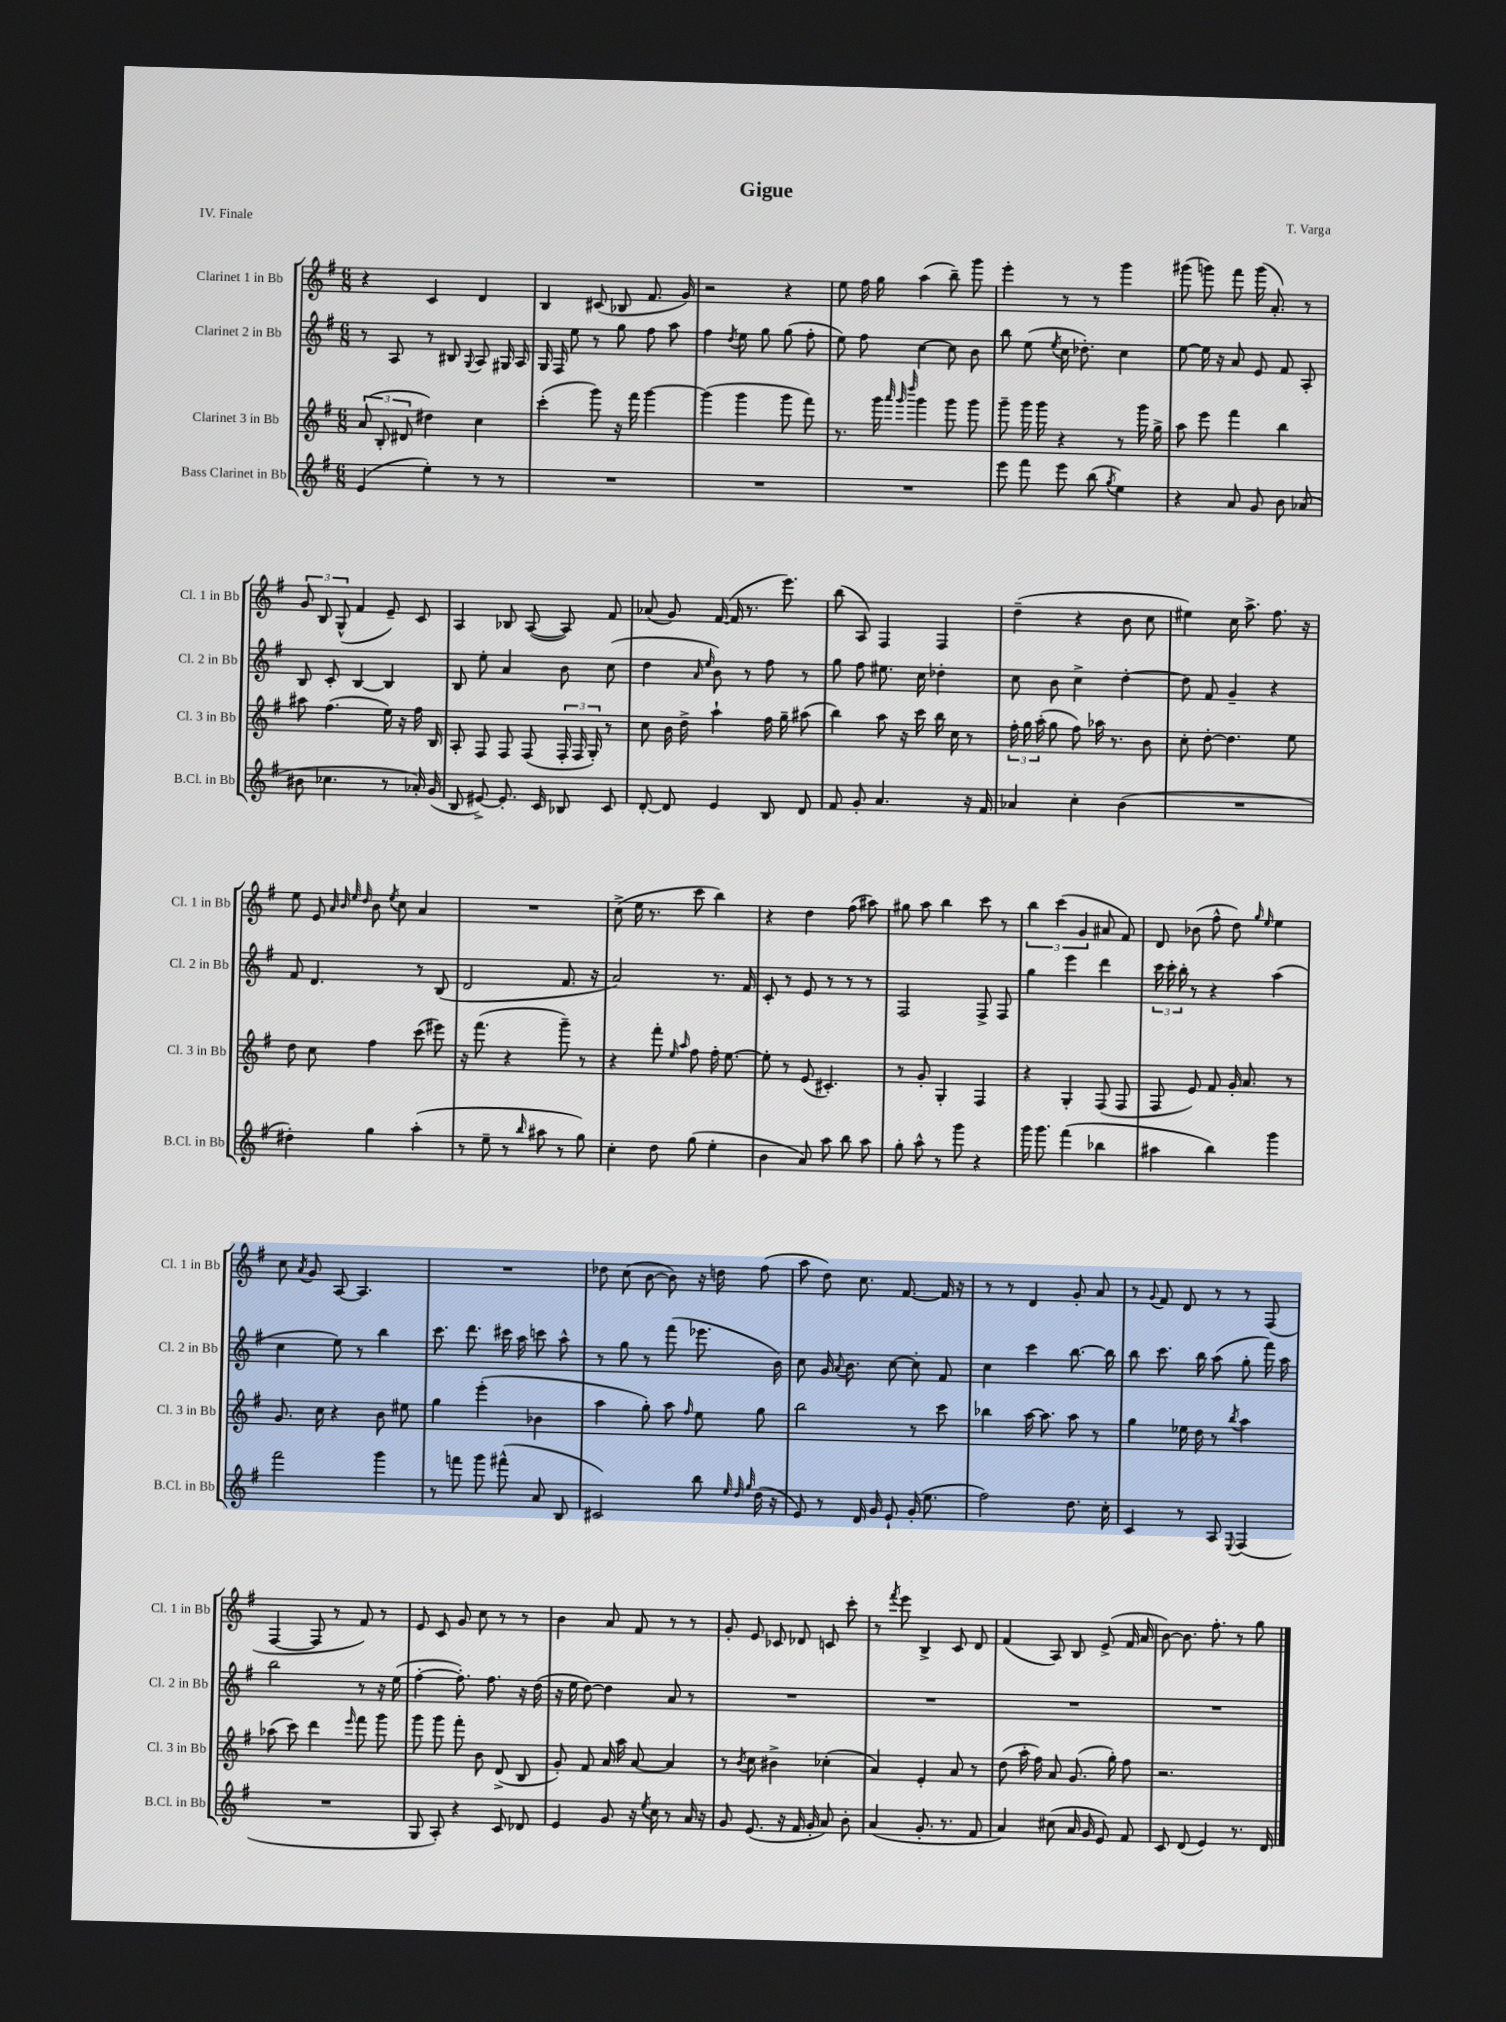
\header { title = "Gigue" composer = "T. Varga" piece = "IV. Finale" }
<<
\new StaffGroup <<
\new Staff = "s0" \with { instrumentName = "Clarinet 1 in Bb" shortInstrumentName = "Cl. 1 in Bb" } {
    \clef treble \key g \major \numericTimeSignature \time 6/8
    \autoBeamOff r4 c'4 d'4 |
    b4 cis'8( bes8 fis'8. g'16) |
    r2 r4 |
    e''8 fis''16 g''16 a''4( b''8--) g'''8 |
    e'''4-. r8 r8 g'''4 |
    gis'''8( g'''8) fis'''8 g'''16( a'8.-.) r8 |
    \tuplet 3/2 { g'8 b8 g8-^( } fis'4 e'8--) c'8 |
    a4 bes8 a8~( a8) fis'8 |
    aes'8( g'8) fis'16~( fis'16 r8. e'''8.) |
    b''8( a8) fis4 fis4 |
    d''4--( r4 b'8 c''8 |
    eis''4) c''16 a''8.-> fis''8. r16 |
    e''8 e'8 \grace { a'32 b'32 e''32 d''32 } b'8 \acciaccatura { e''8 } c''8 a'4 |
    R2. |
    c''8->( e''16 r8. c'''8 b''4) |
    r4 d''4 fis''8( ais''8) |
    gis''8 a''8 b''4 c'''8 r8 |
    \tuplet 3/2 { b''4 c'''4( g'4 } ais'8 fis'8) |
    d'8 bes'8( fis''8-^ d''8) \grace { g''16 e''16 } e''4 |
    c''8 \acciaccatura { a'8 } g'8 a8~ a4. |
    R2. |
    des''8 c''8( b'8~ b'8) r16 d''16 fis''8( |
    a''8 d''8) c''8. fis'8.~ fis'16 r16 |
    r8 r8 d'4 g'8-. a'8 |
    r8 \appoggiatura { g'8 } fis'8 d'8 r8 r8 fis8( |
    fis4~ fis8 r8 fis'8) r8 |
    e'8 c'8 g'8 c''8 r8 r8 |
    b'4 a'8 fis'8 r8 r8 |
    g'8-. e'8 ces'8 des'8 c'8 c'''8-. |
    r8 \acciaccatura { fis'''8 } e'''8 b4-> c'8 d'8 |
    fis'4( a8) b8 e'8->( fis'16 a'16 |
    b'8~) b'8. fis''8.-. r8 g''8 \bar "|." |
}
\new Staff = "s1" \with { instrumentName = "Clarinet 2 in Bb" shortInstrumentName = "Cl. 2 in Bb" } {
    \clef treble \key g \major \numericTimeSignature \time 6/8
    \autoBeamOff r8 a8 r8 bis8 \appoggiatura { g8 } a8 gis16 a16 |
    g16 fis16 e''8 r8 g''8 fis''8 a''8 |
    fis''4 \acciaccatura { d''8 } e''8 g''8 g''8( fis''8-. |
    e''8) fis''8 c''4~ c''8 b'8 |
    b''8 e''8( \acciaccatura { e''8 } c''16 des''8.-.) c''4 |
    e''8~ e''16 r16 a'8 e'8 fis'8 a8-. |
    b8 c'8-. b4~ b4 |
    b8 e''8-. a'4 b'8 c''8( |
    d''4 \grace { a'16 e''16 } b'8) r8 fis''8 r8 |
    g''8 fis''8 eis''8. c''16 des''4-. |
    c''8 b'8 c''4-> d''4~-. |
    d''8 fis'8 g'4-- r4 |
    fis'8 d'4. r8 b8( |
    d'2 fis'8. r16 |
    a'2) r8. fis'16 |
    c'8-. r8 e'8 r8 r8 r8 |
    fis2 fis8-> fis8 |
    g''4 e'''4 d'''4 |
    \tuplet 3/2 { c'''16 c'''16-. b''16-. } r8 r4 a''4( |
    c''4 e''8) r8 b''4 |
    c'''8. d'''8. cis'''16 a''16 c'''8 a''8-^ |
    r8 g''8 r8 fis'''8( ees'''8. b'16) |
    c''8 g'16 \appoggiatura { a'8 } b'8. c''8~ c''8-. fis'8 |
    c''4 c'''4 b''8.~ b''16 |
    b''8 c'''8. b''16 a''8( g''8-. fis'''16) a''16 |
    b''2 r8 r16 e''16( |
    fis''4~-. fis''8.-.) fis''8. r16 d''16( |
    r16 e''16 d''8~) d''4 a'8 r8 |
    R2. |
    R2. |
    R2. |
    R2. \bar "|." |
}
\new Staff = "s2" \with { instrumentName = "Clarinet 3 in Bb" shortInstrumentName = "Cl. 3 in Bb" } {
    \clef treble \key g \major \numericTimeSignature \time 6/8
    \autoBeamOff \tuplet 3/2 { a'8( b8-. dis'8 } dis''4) c''4 |
    c'''4-.( g'''8) r16 fis'''16 g'''4~ |
    g'''4( g'''4 g'''8 fis'''8) |
    r8. g'''16 \grace { a'''32 g'''32 d''''32 } g'''4 g'''8 g'''8 |
    g'''8-- g'''16 g'''16 r4 r8 g'''16 g''16-> |
    a''8 e'''8 fis'''4 b''4 |
    ais''8 fis''4.( e''16) r16 fis''16 b16 |
    a8-. fis8 fis8 fis8( \tuplet 3/2 { fis16-. fis16 g16-.) } r8 |
    c''8 b'16 d''16-> a''4-! fis''16 g''16-- ais''8( |
    b''4) a''8 r16 c'''16 b''16 c''16 r8 |
    \tuplet 3/2 { fis''16-. g''16 a''16-.( } g''8 fis''8) aes''16 r8. b'8 |
    c''8-. d''8~-. d''4. e''8 |
    d''8 c''8 fis''4 c'''8( eis'''8) |
    r16 fis'''8.( r4 g'''8--) r8 |
    r4 fis'''8-. \grace { e''16 a''16 } fis''8 fis''16-. e''8.~ |
    e''8-. r8 e'8( cis'4.-.) |
    r8 g'8-. g4-. fis4 |
    r4 g4-. fis8( fis8 |
    fis8 e'8) fis'8 g'16-. a'8. r8 |
    g'8. c''16 r4 b'8 eis''8 |
    g''4 e'''4-.( bes'4 |
    a''4 g''8-.) a''8 \grace { fis''16 } e''8 g''8 |
    b''2 r8 c'''8 |
    bes''4 a''16~ a''8. a''8 r8 |
    g''4 ees''16 d''16 r8 \acciaccatura { b''8 } a''4 |
    aes''8( c'''8) d'''4 \grace { e'''16 } fis'''8 g'''8 |
    g'''8 g'''8 fis'''8-. b'8 d'8->( b8 |
    g'8-.) fis'8 a'16 a''16 a'8~ a'4 |
    r8 \acciaccatura { b'8 } c''8 bis'4-> ces''4-.( |
    a'4) e'4-. a'8 r8 |
    d''8( a''16-. fis''16) a'8 g'8.( g''16-.) fis''8 |
    r2. \bar "|." |
}
\new Staff = "s3" \with { instrumentName = "Bass Clarinet in Bb" shortInstrumentName = "B.Cl. in Bb" } {
    \clef treble \key g \major \numericTimeSignature \time 6/8
    \autoBeamOff e'4( e''4-.) r8 r8 |
    R2. |
    R2. |
    R2. |
    e'''8 fis'''8 e'''8 b''8( \acciaccatura { g''8 } e''4) |
    r4 a'8 g'8 b'8 aes'8( |
    bis'8 ces''4. r8 aes'16-.) g'16( |
    b8 eis'8~->) eis'8.-. c'16 bes8 c'8 |
    d'8~-. d'8 e'4 b8 d'8 |
    fis'8 g'8-. a'4. r16 fis'16 |
    aes'4 c''4-. b'4( |
    R2. |
    dis''4-.) g''4 a''4-.( |
    r8 e''8-- r8 \grace { b''16 } ais''8 r8 g''8) |
    c''4-. d''8 g''8( e''4-. |
    b'4 a'8) a''8 b''8 a''8 |
    g''8-. a''8-^ r8 g'''8 r4 |
    g'''16 g'''8. fis'''4( bes''4 |
    ais''4 b''4) g'''4 |
    fis'''2 g'''4 |
    r8 f'''8 g'''8 fis'''8-^( a'8 b8 |
    cis'2) b''8 \grace { e''32 d''32 g''32 } d''16( r16 |
    e'8) r8 d'16 g'16 e'8-! g'16-.( e''8. |
    fis''2) d''8. c''16-. |
    c'4 r8 a8 \appoggiatura { e8 } fis4( |
    R2. |
    g8 a8-.) r4 c'8 des'8 |
    e'4 g'8 r16 \acciaccatura { e''8 } c''16 r8 a'16 r16 |
    g'8 e'8.( r16 fis'16 g'16-. a'8) b'8-. |
    a'4( g'8.-. r8. fis'8 |
    a'4) cis''8( a'16 g'16 e'8) fis'8 |
    c'8 d'8( e'4) r8. d'16 \bar "|." |
}
>>
>>
\layout { \context { \Score \remove "Bar_number_engraver" } }
